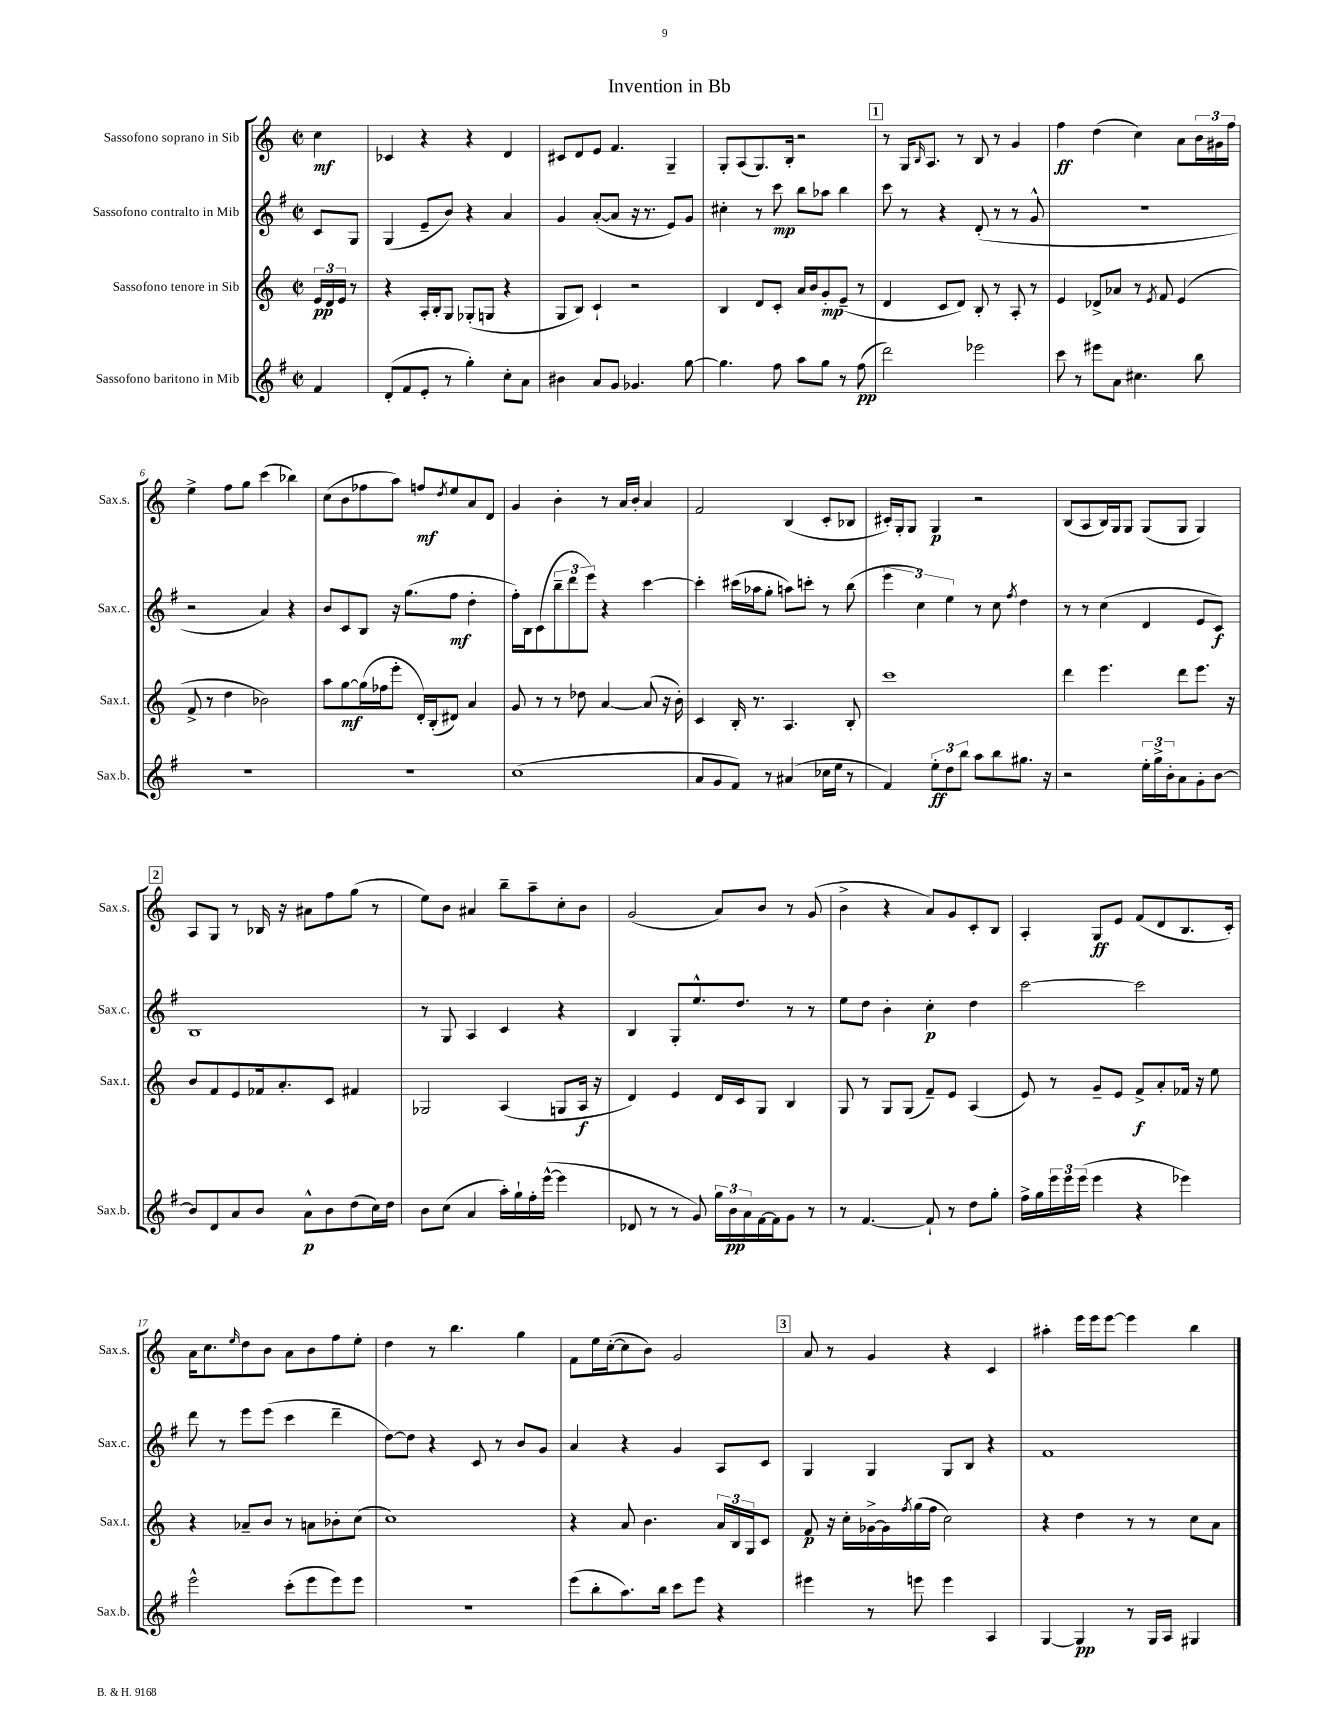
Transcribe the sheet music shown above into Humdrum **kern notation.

**kern	**kern	**kern	**kern
*staff4	*staff3	*staff2	*staff1
*clefG2	*clefG2	*clefG2	*clefG2
*k[f#]	*k[]	*k[f#]	*k[]
*M2/2	*M2/2	*M2/2	*M2/2
*met(c|)	*met(c|)	*met(c|)	*met(c|)
4f#	24e	8c	4cc
.	24d	.	.
.	24e	.	.
.	8r	8G	.
=	=	=	=
(8d'	4r	(4G	4c-
8f#	.	.	.
8e'	16A'	8e~	4r
.	16B'	.	.
8r	8G	8b)	.
4gg')	(8G-'	4r	4r
.	8G	.	.
8cc'	4r	4a	4d
8a	.	.	.
=	=	=	=
4b#	8G	4g	8c#
.	8B)	.	8d
8a	4c`	([8a'	8e
8g	.	8a]	4.f
4.g-	2r	16r	.
.	.	8.r	.
.	.	8e)	4G~
[8gg	.	8g	.
=	=	=	=
4.gg]	4B	4cc#'	8G'
.	.	.	(8A
.	8d	8r	8.G)
8ff#	8c'	8ccc	.
.	.	.	16B'
8aa	16a	8bb	2r
.	16b	.	.
8gg	8g'	8aa-	.
8r	(8e~	4bb	.
(8ff#	8r	.	.
=	=	=	=
2ddd)	4d	8ccc	8r
.	.	8r	16G
.	.	.	16qqB
.	.	.	8.A
.	8c	4r	.
.	8d)	.	8r
2eee-	8B'	(8d'	8B
.	8r	8r	8r
.	8A'	8r	4g
.	8r	8g^^	.
=	=	=	=
8ccc	4e	1r	4ff
8r	.	.	.
8eee#	8d-^	.	(4dd
8a	8a-	.	.
4.cc#	8r	.	4cc)
.	8qe	.	.
.	8f	.	.
.	(4e	.	8a
8bb	.	.	24b
.	.	.	24g#
.	.	.	24ff
=	=	=	=
1r	8f^	2r	4ee^
.	8r	.	.
.	4dd	.	8ff
.	.	.	8gg
.	2b-)	4a)	(4ccc
.	.	4r	4bb-)
=	=	=	=
1r	8aa	8b	(8cc
.	[8gg	8c	8b
.	(16gg]	8B	8ff-
.	16ff-	.	.
.	8eee'	16r	8aa)
.	.	(8.gg	.
.	16d')	.	8ff
.	(16B'	.	.
.	.	.	8qdd
.	8d#)	8ff#	8ee
.	4a	4dd'	8a
.	.	.	8d
=	=	=	=
(1cc	8g	16ff#')	4g
.	.	16B	.
.	8r	(8c	.
.	8r	12bb~	4b'
.	.	12ddd	.
.	8dd-	.	.
.	.	12eee)	.
.	[4a	4r	8r
.	.	.	16a
.	.	.	16b'
.	(8a]	[4ccc	4a
.	16r	.	.
.	16b')	.	.
=	=	=	=
8a	4c	4ccc']	2f
8g	.	.	.
8f#)	16B'	(16ccc#	.
.	8.r	16aa-	.
8r	.	8gg'	.
(4a#	4.A	8aa)	(4B
.	.	8ccc'	.
16cc-	.	8r	8c'
16ee	.	.	.
8r	8B'	(8bb	8B-
=	=	=	=
4f#)	1ccc	6eee	16c#')
.	.	.	16G'
.	.	.	8G
.	.	6cc)	.
12ee'	.	.	4G
12dd	.	6ee	.
12bb	.	.	.
8aa	.	8r	2r
8bb	.	8cc	.
.	.	8qff#	.
8.gg#	.	4dd	.
16r	.	.	.
=	=	=	=
2r	4ddd	8r	(8B
.	.	8r	8A
.	4.eee	(4cc	16B)
.	.	.	16G
.	.	.	8G
24ee'	.	4d	(8G
24gg^	.	.	.
24b'	.	.	.
8a	8ddd	.	8G
8g'	8.eee	8e	4G)
[8b	.	8c)	.
.	16r	.	.
=	=	=	=
8b]	8b	1B	8A
8d	8f	.	8G
8a	8e	.	8r
8b	16f-	.	16B-
.	8.a'	.	16r
8a^^	.	.	8a#
8b	8c	.	8ff
(8dd	4f#	.	(8gg
16cc)	.	.	8r
16dd	.	.	.
=	=	=	=
8b	2G-	8r	8ee)
(8cc	.	8G	8b
4a	.	4A	4a#
16aa')	(4A	4c	8bb~
16gg`	.	.	.
16ff#'	.	.	8aa~
([16eee^^	.	.	.
4eee]	8G	4r	8cc'
.	16A	.	8b
.	16r	.	.
=	=	=	=
8d-	4d)	4B	(2g
8r	.	.	.
8r	4e	8G'	.
8g)	.	8.ee^^	.
24gg	16d	.	8a)
24b	.	.	.
.	16c	8.dd	.
24a	.	.	.
[16f#	8G	.	8b
16f#]	.	.	.
8g	4B	8r	8r
8r	.	8r	(8g
=	=	=	=
8r	8G	8ee	4b^
[4.f#	8r	8dd	.
.	8G	4b'	4r
.	(8G	.	.
8f#`]	8f~)	4cc'	8a)
8r	8e	.	8g
8dd	(4A	4dd	8c'
8gg'	.	.	8B
=	=	=	=
16ff#^	8e)	[2ccc	4A'
16gg	.	.	.
24eee	8r	.	.
24eee	.	.	.
(24eee	.	.	.
4eee	8g~	.	8G
.	8e	.	8e
4r	8f^	2ccc]	(8f
.	8a'	.	8d
4eee-)	16f-	.	8.B
.	16r	.	.
.	8ee	.	.
.	.	.	16c')
=	=	=	=
2eee^^	4r	8ddd	16a
.	.	.	8.cc
.	.	8r	.
.	.	.	16qqee
.	8a-~	8eee	8dd
.	8b	(8eee	8b
(8ccc'	8r	4ccc	8a
8eee	8a	.	8b
8eee)	8b-'	4ddd~	8ff
8eee	(8cc	.	8ee'
=	=	=	=
1r	1cc)	[8dd)	4dd
.	.	8dd]	.
.	.	4r	8r
.	.	.	4.bb
.	.	8c	.
.	.	8r	.
.	.	8b	4gg
.	.	8g	.
=	=	=	=
(8eee	4r	4a	8f
8bb'	.	.	16ee
.	.	.	([16cc'
8.aa)	8a	4r	8cc]
.	4.b	.	8b)
16bb	.	.	.
8ccc	.	4g	2g
8eee	.	.	.
4r	24a	8A	.
.	24B	.	.
.	24G	.	.
.	8c	8c	.
=	=	=	=
4eee#	8f	4G	8a
.	16r	.	8r
.	16cc'	.	.
8r	[16g-^	4G	4g
.	16g-]	.	.
.	8qff	.	.
8eee	(16gg	.	.
.	16ff	.	.
4eee	2cc)	8G	4r
.	.	8B	.
4A	.	4r	4c
=	=	=	=
[4G	4r	1f#	4aa#'
4G]	4dd	.	16eee
.	.	.	16eee
.	.	.	[8eee
8r	8r	.	4eee]
16G	8r	.	.
16A	.	.	.
4G#	8cc	.	4bb
.	8a	.	.
==	==	==	==
*-	*-	*-	*-
